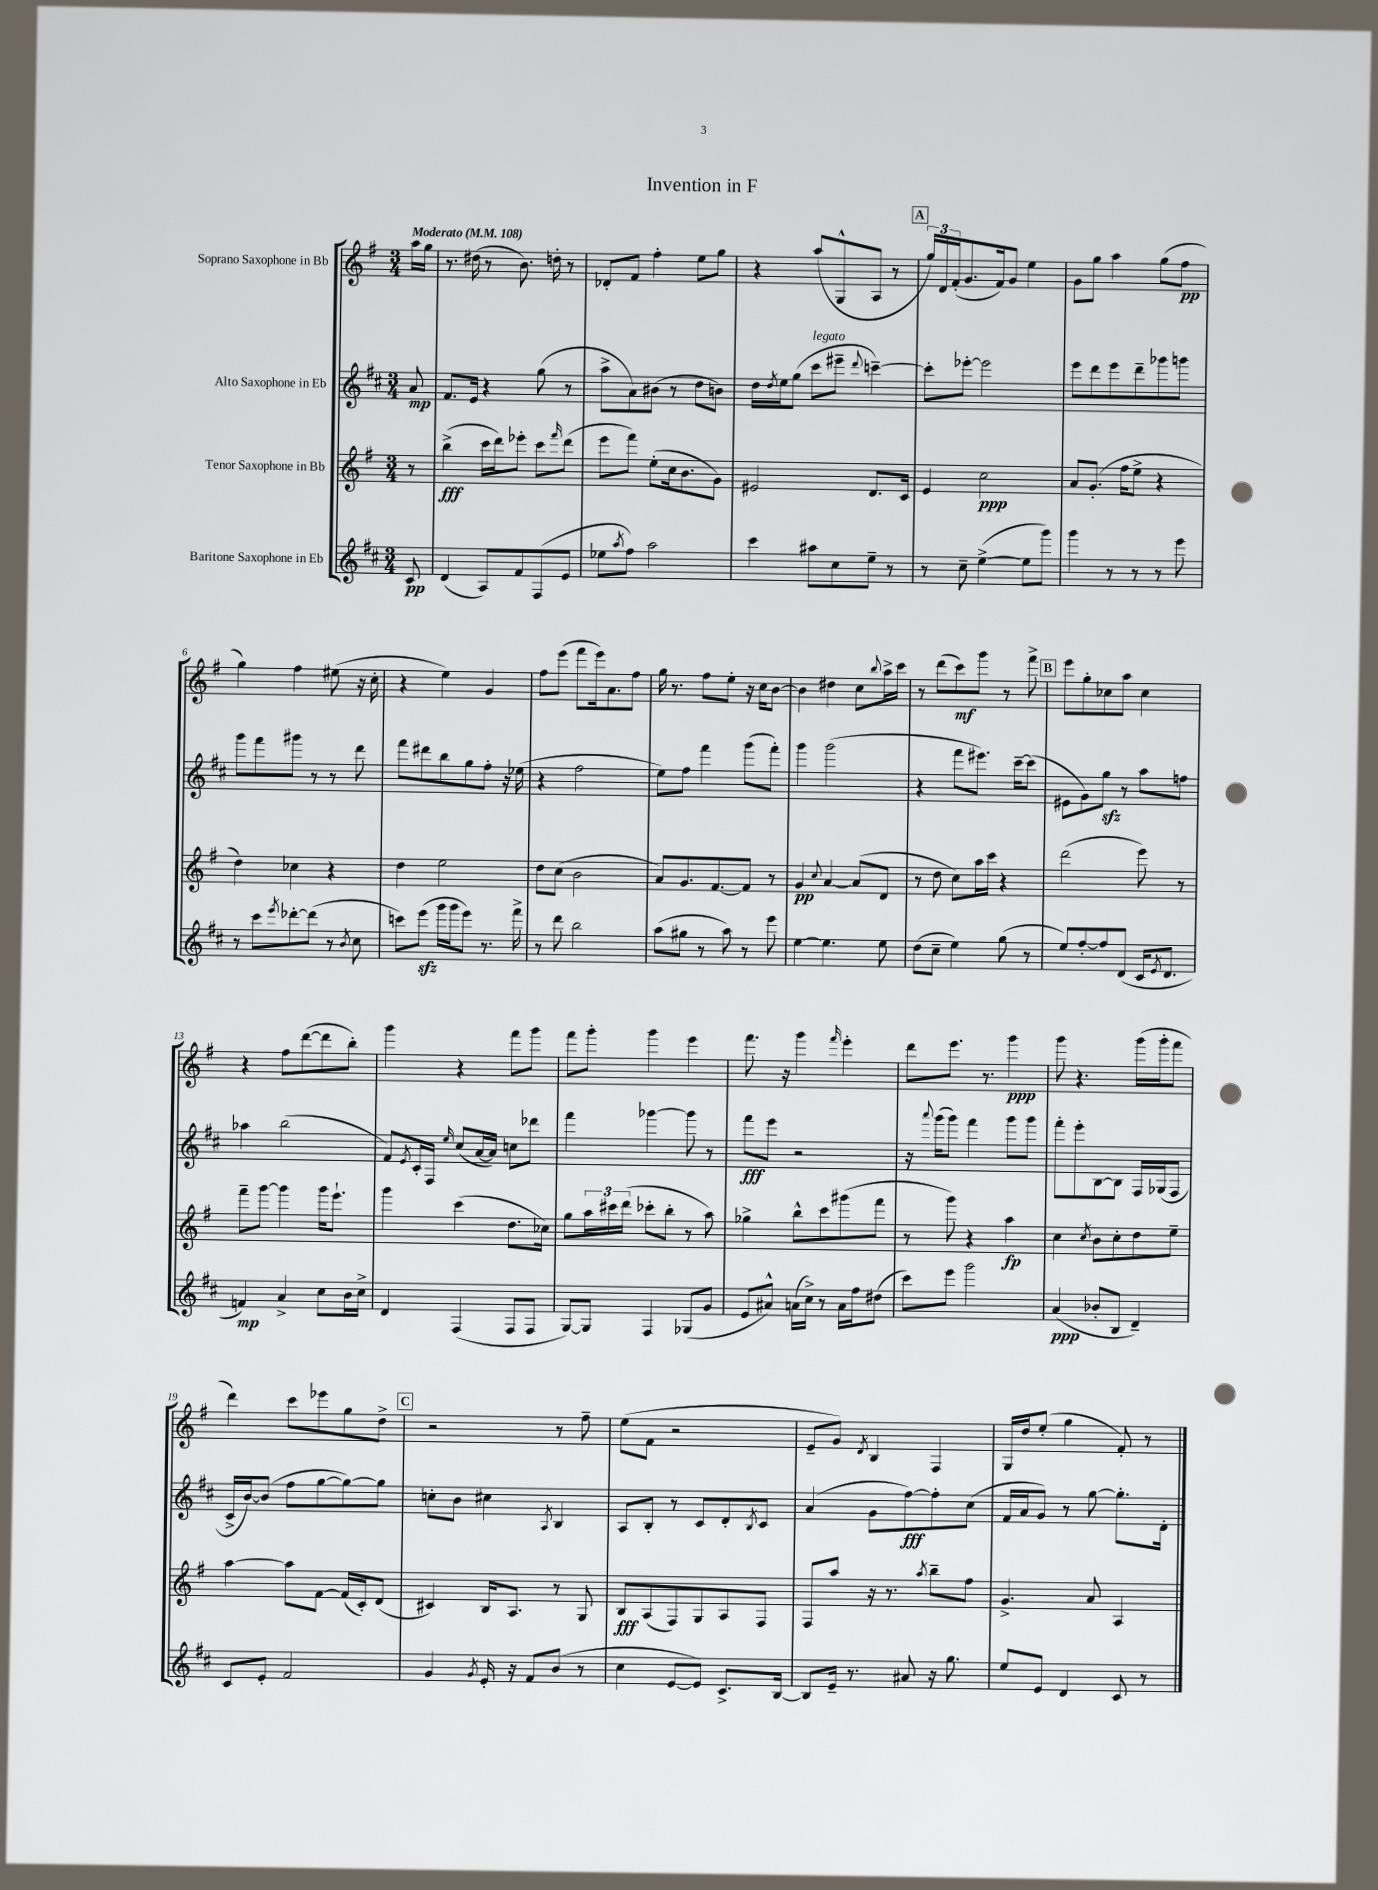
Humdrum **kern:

**kern	**dynam	**kern	**dynam	**kern	**dynam	**kern	**dynam
*part4	*part4	*part3	*part3	*part2	*part2	*part1	*part1
*staff4	*staff4	*staff3	*staff3	*staff2	*staff2	*staff1	*staff1
*I"Baritone Saxophone in Eb	*	*I"Tenor Saxophone in Bb	*	*I"Alto Saxophone in Eb	*	*I"Soprano Saxophone in Bb	*
*clefG2	*	*clefG2	*	*clefG2	*	*clefG2	*
*k[f#c#]	*	*k[f#]	*	*k[f#c#]	*	*k[f#]	*
*M3/4	*	*M3/4	*	*M3/4	*	*M3/4	*
*MM108	*	*MM108	*	*MM108	*	*MM108	*
=	=	=	=	=	=	=	=
!	!	!	!	!	!	!LO:TX:a:B:t=Moderato	!
8c#/	pp	8r	.	8a/	mp	16aa\LL	.
.	.	.	.	.	.	16gg\JJ	.
=1	=1	=1	=1	=1	=1	=1	=1
(4d/	.	(4bb^\	fff	8.f#/L	.	8.r	.
.	.	.	.	16e/Jk	.	(16dd#X\	.
8A/L)	.	16ccc\LL	.	4r	.	8r	.
.	.	16ddd\J)	.	.	.	.	.
8f#/	.	8eee-X'\J	.	.	.	8.b\)	.
(8F#/	.	8ccc\L	.	(8gg\	.	.	.
.	.	.	.	.	.	16ddn'\	.
.	.	16qqfff#/	.	.	.	.	.
8e/J	.	(8ddd\J	.	8r	.	8r	.
=2	=2	=2	=2	=2	=2	=2	=2
8ee-X\L	.	8eee\L	.	8aa^\L	.	8d-X'/L	.
8qaa/	.	.	.	.	.	.	.
8ff#\J)	.	8fff#\J)	.	8a\)	.	8f#/J	.
2aa\	.	(8ee'\L	.	(8b#X\J	.	4ff#'\	.
.	.	16cc\k	.	8r	.	.	.
.	.	8.b\	.	.	.	.	.
.	.	.	.	8dd\L	.	8ee\L	.
.	.	8g\J)	.	8bn\J)	.	8gg\J	.
=3	=3	=3	=3	=3	=3	=3	=3
4ccc#\	.	2e#X/	.	16dd\LL	.	4r	.
.	.	.	.	8qdd/	.	.	.
.	.	.	.	16ee\J	.	.	.
.	.	.	.	(8gg\J	.	.	.
!	!	!	!	!LO:TX:a:i:t=legato	!	!	!
8aa#X\L	.	.	.	8ccc#\L	.	(8aa/L	.
8cc#\	.	.	.	8eee#X~\J	.	8G^^/	.
.	.	.	.	8qqddd/	.	.	.
8ee~\J	.	8.d/L	.	[4cccn~\)	.	8A/J	.
8r	.	.	.	.	.	8r	.
.	.	16c/Jk	.	.	.	.	.
!!LO:REH:place=s1:t=A
=4	=4	=4	=4	=4	=4	=4	=4
8r	.	4e/	.	8ccc'\L]	.	24gg/LL)	.
.	.	.	.	.	.	24d/	.
.	.	.	.	.	.	(24f#'/J	.
8cc#~\	.	.	.	[8eee-X'\J	.	8.g/	.
([4ee^\	.	2cc\	ppp	2eee-\]	.	.	.
.	.	.	.	.	.	16f#/k)	.
.	.	.	.	.	.	8g/J	.
8ee\L]	.	.	.	.	.	4ee\	.
8ggg\J)	.	.	.	.	.	.	.
=5	=5	=5	=5	=5	=5	=5	=5
4ggg\	.	8a/L	.	8eee\L	.	8g\L	.
.	.	(8.g'/J	.	8ddd\	.	8gg\J	.
8r	.	.	.	8eee\	.	4aa\	.
.	.	16ff#\KL	.	.	.	.	.
8r	.	8ee^\J	.	8ddd~\	.	.	.
8r	.	4r	.	8ggg-X\	.	(8gg\L	.
8eee\	.	.	.	8gggn\J	.	8ff#\J	pp
!!LO:LB:g=z
=6	=6	=6	=6	=6	=6	=6	=6
8r	.	4dd\)	.	8ggg\L	.	4gg\)	.
8ccc#\L	.	.	.	8fff#\	.	.	.
8qeee/	.	.	.	.	.	.	.
[8ddd-X'\	.	4cc-X\	.	8ggg#X\J	.	4ff#\	.
(8ddd-\J]	.	.	.	8r	.	.	.
8r	.	4r	.	8r	.	(8ee#X\	.
8qb/	.	.	.	.	.	.	.
8cc#\	.	.	.	8ddd\	.	16r	.
.	.	.	.	.	.	16cc'\	.
=7	=7	=7	=7	=7	=7	=7	=7
8cccn\L)	.	4dd\	.	8fff#\L	.	4r	.
(8eeezz\J	.	.	.	8ddd#X\	.	.	.
16ggg\LL	.	2ee\	.	8bb\	.	4ee\)	.
16ggg\J	.	.	.	.	.	.	.
8eee\J)	.	.	.	8gg\	.	.	.
8.r	.	.	.	8ff#'\J	.	4g/	.
.	.	.	.	16r	.	.	.
16fff#^\	.	.	.	(16ee-X\	.	.	.
=8	=8	=8	=8	=8	=8	=8	=8
8r	.	8dd\L	.	4r	.	8ff#\L	.
8ddd\	.	(8cc\J	.	.	.	(8eee\J	.
2bb\	.	2b\	.	2ff#\	.	8fff#\L	.
.	.	.	.	.	.	16eee\k)	.
.	.	.	.	.	.	8.a\	.
.	.	.	.	.	.	8ff#\J	.
=9	=9	=9	=9	=9	=9	=9	=9
(8aa\L	.	8a/L)	.	8ee\L)	.	16gg\	.
.	.	.	.	.	.	8.r	.
8gg#X\J	.	8.g/	.	8ff#\J	.	.	.
8r	.	.	.	4fff#\	.	8ff#\L	.
.	.	[8.f#/	.	.	.	.	.
8aa\)	.	.	.	.	.	8ee'\J	.
8r	.	8f#/J]	.	(8ggg\L	.	16r	.
.	.	.	.	.	.	16cc\KL	.
8eee\	.	8r	.	8fff#'\J)	.	[8b\J	.
=10	=10	=10	=10	=10	=10	=10	=10
[4ee\	.	4g/	pp	4ggg\	.	4b\]	.
.	.	8qqcc/	.	.	.	.	.
4.ee\]	.	[4a/	.	(2ggg\	.	4dd#X\	.
.	.	(8a/L]	.	.	.	8cc\L	.
.	.	.	.	.	.	8qqbb/	.
8ee\	.	8d/J	.	.	.	16aa^\L	.
.	.	.	.	.	.	16ccc\JJ	.
=11	=11	=11	=11	=11	=11	=11	=11
(8dd\L	.	8r	.	4r	.	8r	.
8cc#~\J	.	8dd\	.	.	.	(8ddd\L	.
4ee\)	.	8cc\L)	.	8fff#\L	.	8ccc\)	mf
.	.	16aa\L	.	8.eee#X\J)	.	8ggg\J	.
.	.	16ccc\JJ	.	.	.	.	.
(8gg\	.	4r	.	.	.	8r	.
.	.	.	.	[16ccc#~\KL	.	.	.
8r	.	.	.	(8ccc#\J]	.	8fff#^\	.
!!LO:REH:place=s1:t=B
=12	=12	=12	=12	=12	=12	=12	=12
8ee/L)	.	(2ddd\	.	8e#X\L	.	8eee\L	.
[8ff#'/	.	.	.	8g\)	.	8gg'\	.
8ff#/]	.	.	.	8ggzz\J	.	8cc-X\	.
(8d/J	.	.	.	8r	.	8aa\J	.
16c#/KL	.	8eee\)	.	8aa\L	.	4cc-\	.
8qe/	.	.	.	.	.	.	.
8.d/J	.	.	.	.	.	.	.
.	.	8r	.	8ffn\J	.	.	.
!!LO:LB:g=z
=13	=13	=13	=13	=13	=13	=13	=13
4fn/)	mp	8fff#~\L	.	4aa-X\	.	4r	.
.	.	[8ggg\J	.	.	.	.	.
4a^/	.	4ggg\]	.	(2bb\	.	8ff#\L	.
.	.	.	.	.	.	([8ddd\	.
8cc#\L	.	16ggg\KL	.	.	.	8ddd\]	.
.	.	8.eee`\J	.	.	.	.	.
16b\L	.	.	.	.	.	8bb'\J)	.
16cc#^\JJ	.	.	.	.	.	.	.
=14	=14	=14	=14	=14	=14	=14	=14
4d/	.	4ggg\	.	8f#/L)	.	4ggg\	.
.	.	.	.	8qe/	.	.	.
.	.	.	.	16c#'/L	.	.	.
.	.	.	.	16F#/JJ	.	.	.
.	.	.	.	16qqee/	.	.	.
(4F#/	.	(4ccc\	.	(8cc#/L	.	4r	.
.	.	.	.	[16a/L	.	.	.
.	.	.	.	16a/JJ])	.	.	.
8F#/L	.	8.dd\L	.	8ccn\L	.	8fff#\L	.
8F#/J	.	.	.	8ddd-X\J	.	8ggg\J	.
.	.	16cc-X\Jk)	.	.	.	.	.
=15	=15	=15	=15	=15	=15	=15	=15
[8G/L)	.	8gg\L	.	4fff#\	.	8fff#\L	.
8G/J]	.	24aa\L	.	.	.	8ggg'\J	.
.	.	24ccc#X\	.	.	.	.	.
.	.	(24ddd\JJ	.	.	.	.	.
4F#/	.	8ccc-X'\L	.	[4ggg-X\	.	4ggg\	.
.	.	8bb'\J	.	.	.	.	.
(8G-X/L	.	8r	.	8ggg-\]	.	4eee\	.
8g/J	.	8aa\)	.	8r	.	.	.
=16	=16	=16	=16	=16	=16	=16	=16
8e/L	.	4gg-X^\	.	8fff#\L	fff	8.fff#\	.
8a#X^^/J)	.	.	.	8eee\J	.	.	.
.	.	.	.	.	.	16r	.
(16an\LL	.	8bb^^\L	.	2r	.	4ggg\	.
16cc#^\JJ)	.	.	.	.	.	.	.
8r	.	8ccc\	.	.	.	.	.
.	.	.	.	.	.	16qqfff#/	.
16a\LL	.	(8ggg#X\	.	.	.	4eee'\	.
16ff#\J	.	.	.	.	.	.	.
(8dd#X\J	.	8fff#\J	.	.	.	.	.
=17	=17	=17	=17	=17	=17	=17	=17
8ccc#\L)	.	8r	.	16r	.	8ddd\L	.
.	.	.	.	8qqaaa/	.	.	.
.	.	.	.	(16ggg\KL	.	.	.
8eee\J	.	8ggg\)	.	8ggg\J)	.	8.eee\J	.
2ggg\	.	4r	.	4fff#\	.	.	.
.	.	.	.	.	.	8.r	.
.	.	4aa\	fp	8ggg\L	.	4ggg\	ppp
.	.	.	.	8ggg\J	.	.	.
=18	=18	=18	=18	=18	=18	=18	=18
(4a/	ppp	4cc\	.	8fff#'\L	.	8ggg\	.
.	.	.	.	8eee'\	.	4.r	.
.	.	8qcc/	.	.	.	.	.
8b-X'/L	.	8b\L	.	[8B\	.	.	.
8B/J	.	8cc'\	.	8B\J]	.	.	.
4d~/)	.	8dd\	.	16F#/LL	.	(16ggg\LL	.
.	.	.	.	(16G-X/J	.	16ggg'\J	.
.	.	8ee~\J	.	8F#/J	.	8fff#\J	.
!!LO:LB:g=z
=19	=19	=19	=19	=19	=19	=19	=19
8c#/L	.	[4aa\	.	16c#^/LL	.	4ddd\)	.
.	.	.	.	[16b/J)	.	.	.
8e'/J	.	.	.	(8b/J]	.	.	.
2f#/	.	8aa\L]	.	8ff#\L	.	8ccc\L	.
.	.	[8f#\J	.	[8gg\	.	8eee-X\	.
.	.	(16f#/LL]	.	8gg\_)	.	8gg\	.
.	.	16c'/J)	.	.	.	.	.
.	.	(8d/J	.	8gg\J]	.	8dd^\J	.
!!LO:REH:place=s1:t=C
=20	=20	=20	=20	=20	=20	=20	=20
4g/	.	4c#X/)	.	8ccn'\L	.	2r	.
.	.	.	.	8b\J	.	.	.
8qg/	.	.	.	.	.	.	.
16e'/	.	16B/KL	.	4cc#X\	.	.	.
16r	.	8.A/J	.	.	.	.	.
8f#/L	.	.	.	.	.	.	.
.	.	.	.	8qA/	.	.	.
(8b/J	.	8r	.	4B/	.	8r	.
8r	.	8G/	.	.	.	8ff#~\	.
=21	=21	=21	=21	=21	=21	=21	=21
4cc#\	.	8B/L	fff	8A/L	.	(8ee\L	.
.	.	(8A/	.	8B'/J	.	8f#\J	.
[8e/L	.	8F#/)	.	8r	.	2r	.
8e/J])	.	8G/	.	8c#/L	.	.	.
8.c#^/L	.	8A/	.	8d'/	.	.	.
.	.	.	.	8qB/	.	.	.
.	.	8F#/J	.	8c#/J	.	.	.
[16B/Jk	.	.	.	.	.	.	.
=22	=22	=22	=22	=22	=22	=22	=22
8B/L]	.	8F#/L	.	(4a/	.	8e~/L	.
16e~/Jk	.	8aa/J	.	.	.	8g/J)	.
8.r	.	.	.	.	.	.	.
.	.	.	.	.	.	8qd/	.
.	.	16r	.	8g\L	.	4B/	.
.	.	8.r	.	.	.	.	.
8a#X/	.	.	.	[8ff#\)	fff	.	.
.	.	8qaa/	.	.	.	.	.
16r	.	8bb~\L	.	8ff#'\]	.	4F#/	.
8.gg\	.	.	.	.	.	.	.
.	.	8ff#\J	.	(8cc#\J	.	.	.
=23	=23	=23	=23	=23	=23	=23	=23
8ee/L	.	4.g^/	.	16f#/LL	.	16G/LL	.
.	.	.	.	16a/J	.	16dd/J	.
8e/J	.	.	.	8g/J)	.	(8ee'/J	.
4d/	.	.	.	8r	.	4gg\	.
.	.	8a/	.	[8gg\	.	.	.
8c#/	.	4A/	.	8.gg'\L]	.	8f#'/)	.
8r	.	.	.	.	.	8r	.
.	.	.	.	16d'\Jk	.	.	.
==	==	==	==	==	==	==	==
*-	*-	*-	*-	*-	*-	*-	*-
